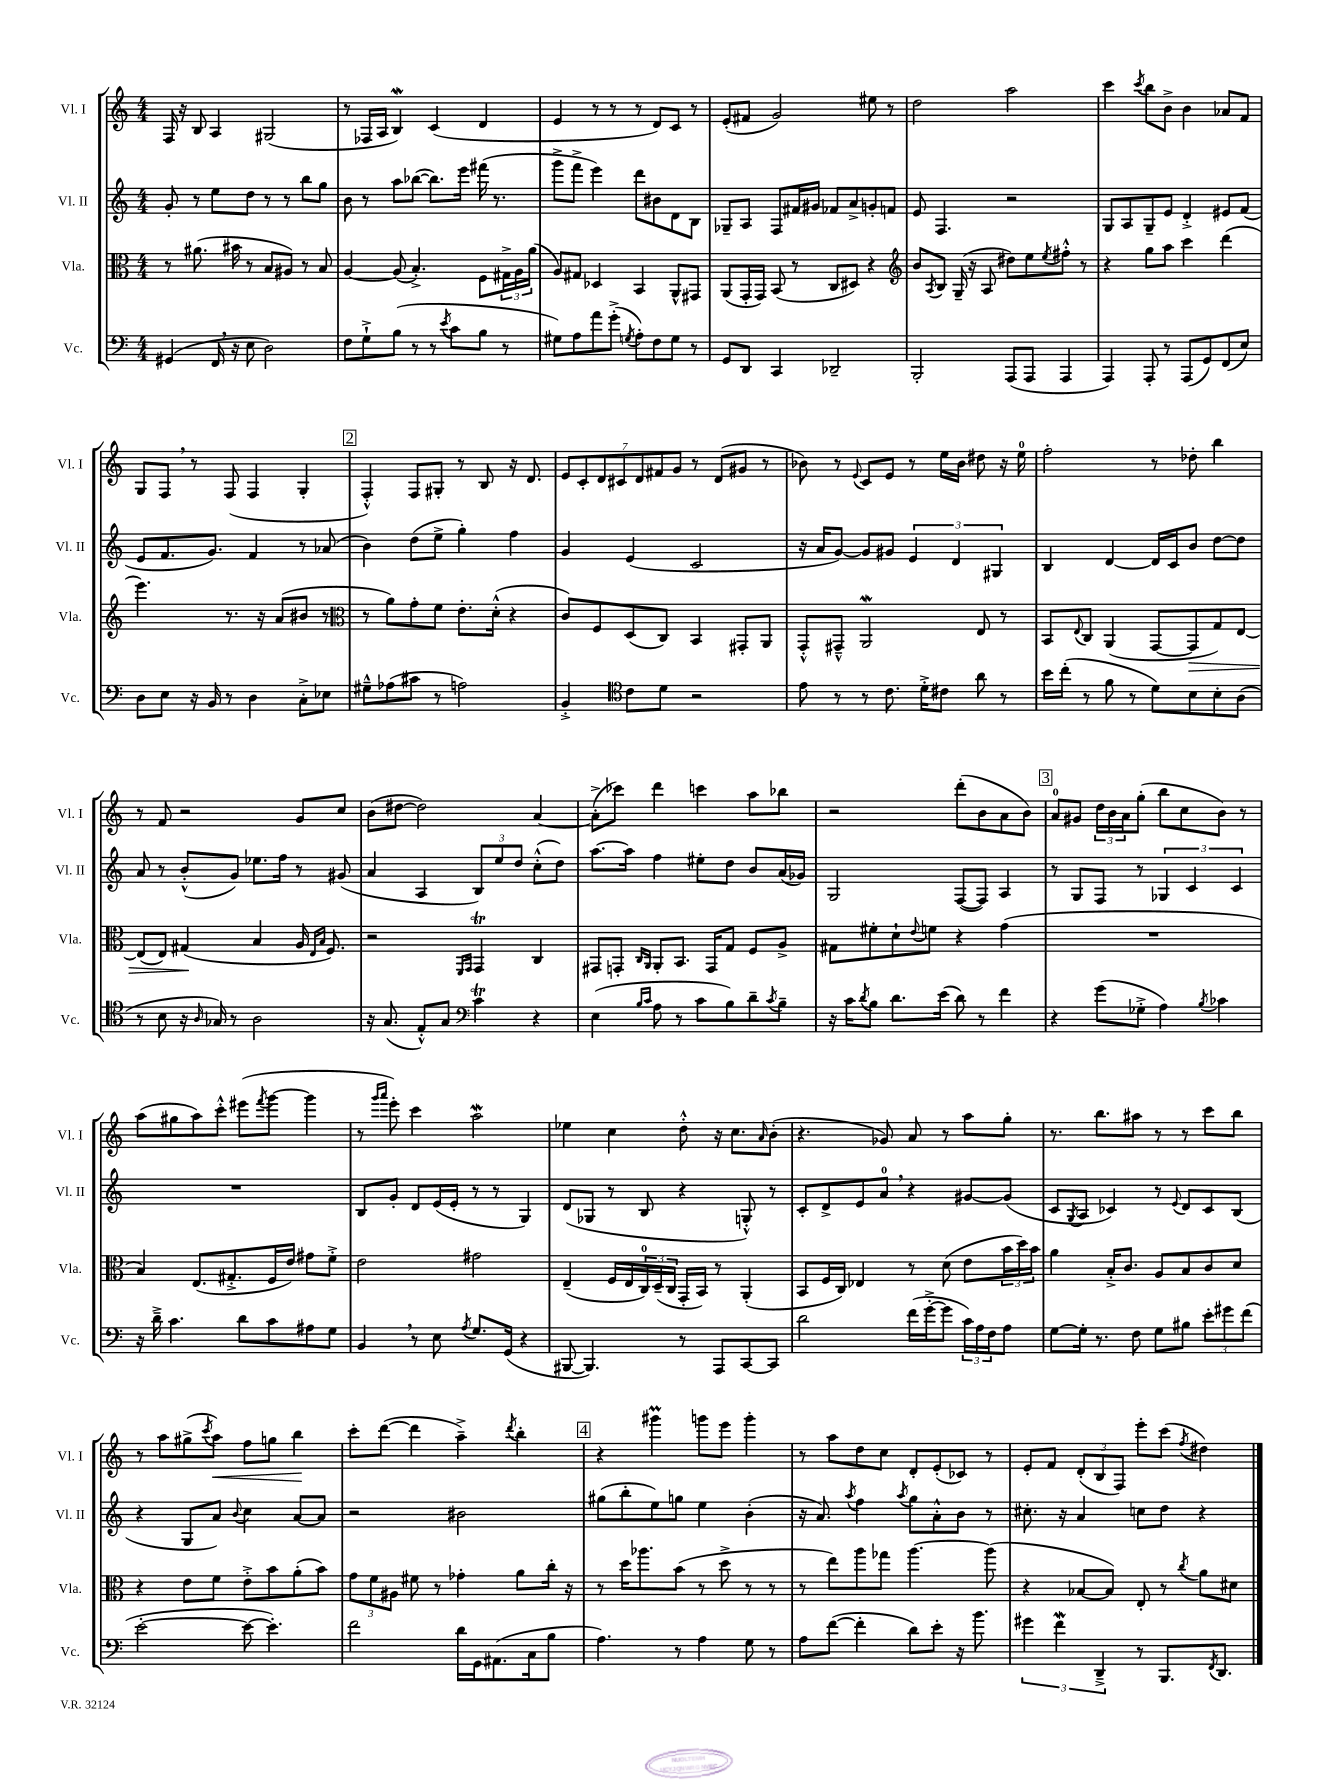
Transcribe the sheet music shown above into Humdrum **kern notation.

**kern	**kern	**kern	**kern
*staff4	*staff3	*staff2	*staff1
*clefF4	*clefC3	*clefG2	*clefG2
*k[]	*k[]	*k[]	*k[]
*M4/4	*M4/4	*M4/4	*M4/4
(4GG#/	8r	8g'/	16F/
.	.	.	16r
.	(8.a#\	8r	8B/
16FF/	.	8ee\L	4A/
16r	16b#\	.	.
8E\	8r	8dd\J	.
2D\)	8B/L	8r	(2G#/
.	8A#/J)	8r	.
.	8r	8bb\L	.
.	8B/	8gg\J	.
=	=	=	=
8F\L	[4A/	8b\	8r
8G`^\	.	8r	16F-/LL
.	.	.	16A/JJ
(8B\J	(8A/]	8aa\L	4B/)
8r	4.B'^/)	([8bb-\J	.
8r	.	8.bb-\]L)	(4c/
8qe/	.	.	.
8c\L	.	.	.
.	.	16eee\Jk	.
8B\J	8F\L	(16fff#\	4d/
.	.	8.r	.
8r	24G#^\L	.	.
.	24A\	.	.
.	(24a\JJ	.	.
=	=	=	=
8G#\L)	8A/L)	8ggg^\L	4e/
8A\	8G#/J	8fff^\J	.
8a\	4D-/	4eee\)	8r
(8g'^\J	.	.	8r
8qG/	.	.	.
8A'\L)	4BB/	8ddd\L	8r
8F\	.	8b#\	8d/L)
8G\J	8AA^^/L	8d\	8c/J
8r	8GG#/J	8B\J	8r
=	=	=	=
8GG/L	(8AA/L	8G-~/L	(8e'/L
8DD/J	16GG'/L	8A/J	8f#/J
.	16GG/JJ)	.	.
4CC/	(8BB/	8F/L	2g/)
.	8r	16f#/L	.
.	.	16g#/JJ	.
2DD-~/	8C/L	8f-/L	.
.	8D#/J)	8a^/	.
.	4r	8g'/	8ee#\
.	.	8f/J	8r
=	=	=	=
*	*clefG2	*	*
2BBB'/	8b/L	8e/	2dd\
.	8qA/	.	.
.	8B/J	4.F/	.
.	(16G~/	.	.
.	16r	.	.
.	8A/	.	.
(8AAA/L	8dd#\L)	2r	2aa\
8AAA/J	8ee\	.	.
.	8qee/	.	.
4AAA/	8ff#'^^\J	.	.
.	8r	.	.
=	=	=	=
4AAA/)	4r	8G/L	4ccc\
.	.	8A/	.
.	.	.	8qccc/
8AAA'/	8gg\L	8G~/	8bb\L
8r	8aa\J	8e/J	8b^\J
(8AAA/L	4ccc\	4d'^/	4b\
8GG/)	.	.	.
(8FF/	(4ddd\	8e#/L	8a-/L
8E/J)	.	(8f/J	8f/J
=	=	=	=
8D\L	4.eee\)	8e/L	8G/L
8E\J	.	8.f/	8F/J
16r	.	.	8r
16BB/	.	8.g/J)	.
8r	8.r	.	(8F/
4D\	.	4f/	4F/
.	16r	.	.
.	(8a/L	.	.
8C'^\L	8b#/J	8r	4G'/
8E-\J	8r	(8a-/	.
=	=	=	=
*	*clefC3	*	*
8G#~^^\L	8r	4b\)	4F'^^/)
(8A-\	8a\L)	.	.
8c#\J	8g'\	(8dd\L	8F/L
8r	8f\J	8ee^\J	8G#'/J
2A\)	8.e'\L	4gg'\)	8r
.	.	.	8B/
.	(16d'^^\Jk	.	.
.	4r	4ff\	16r
.	.	.	8.d/
=	=	=	=
4BB'^/	8c/L)	4g/	14e/L
.	.	.	14c'/
.	8F/	.	.
.	.	.	14d/
.	.	.	14c#/
*clefC4	*	*	*
8c\L	(8D/	(4e/	.
.	.	.	14d/
.	.	.	14f#/
8d\J	8C/J)	.	.
.	.	.	14g/J
2r	4BB/	2c/	8r
.	.	.	(8d/L
.	8GG#'/L	.	8g#/J
.	8AA/J	.	8r
=	=	=	=
8e\	8GG'^^/L	16r	8b-\)
.	.	16a/LK	.
8r	8GG#~^^/J	[8g/J)	8r
.	.	.	8qqe/
8r	2AA/	8g/]L	8c/L
8.c\	.	8g#/J	8e/J
.	.	6e/	8r
16d'^\LK	.	.	.
8c#\J	.	.	16ee\LL
.	.	6d/	.
.	.	.	16b-\JJ
8a\	8E/	.	8dd#\
.	.	6G#/	.
8r	8r	.	16r
.	.	.	16ee\
=	=	=	=
16b\LL	8BB/L	4B/	2ff'\
(16cc'\JJ	.	.	.
.	8qqE/	.	.
8r	8C/J	.	.
8f\	(4AA/	[4d/	.
8r	.	.	.
8d\L)	[8GG/L	16d/]LL	8r
.	.	16c/J	.
8B\	8GG/]	8b/J	8dd-'\
8B'\	8G/)	[8dd\L	4bb\
(8A\J	[8E/J	8dd\]J	.
=	=	=	=
8r	(8E/]L	8a/	8r
8B\	8E/J)	8r	8f/
16r	(4G#/	(8b'^^/L	2r
16qqA/	.	.	.
16G-/)	.	.	.
8r	.	8g/J)	.
2A\	4B/	8.ee-\L	.
.	.	16ff\Jk	.
.	16A/	8r	8g/L
.	16qqE/LL	.	.
.	16qqB/JJ	.	.
.	8.F/)	.	.
.	.	(8g#/	8cc/J
=	=	=	=
16r	2r	4a/	(8b\L
(8.G/	.	.	.
.	.	.	[8dd#\J
8E'^^/L)	.	4A/	2dd#\])
8G/J	.	.	.
*clefF4	*	*	*
.	16qqFF/LL	.	.
.	16qqGG/JJ	.	.
4c\	4GG/	12B/L)	.
.	.	12ee/	.
.	.	12dd/J	.
4r	4C/	(8cc'^^\L	[4a/
.	.	8dd\J)	.
=	=	=	=
(4E\	8GG#/L	[8.aa\L	(8a'^\]L
.	8GG'/J	.	8ccc-\J)
.	.	16aa\]Jk	.
16qqB/LL	16qqC/LL	.	.
16qqc/JJ	16qqAA/JJ	.	.
8A\	8AA'/L	4ff\	4ddd\
8r	8.BB/J	.	.
8c\L	.	8ee#'\L	4ccc\
.	16GG/LK	.	.
8B\)	8G/J	8dd\J	.
8d~\	8F/L	8b/L	8aa\L
8qc/	.	.	.
8B~\J	8A^/J	(16a/L	8bb-\J
.	.	16g-/JJ)	.
=	=	=	=
16r	8G#\L	2G/	2r
16c\LK	.	.	.
8qd/	.	.	.
8B\J	8f#'\	.	.
8.d\L	8d`\	.	.
.	8qqe/	.	.
.	8f\J	.	.
(16e\Jk	.	.	.
8d\)	4r	([8F/L	(8ddd'\L
8r	.	8F/]J)	8b\
4f\	(4g\	4A/	8a\
.	.	.	8b\J)
=	=	=	=
4r	1r	8r	8a/L
.	.	8G/L	8g#/J
(8g\L	.	8F/J	24dd\LL
.	.	.	24b\
.	.	.	24a\J
8G-'^\J	.	8r	(8gg'\J
4A\)	.	6G-/	8bb\L
.	.	.	8cc\
.	.	6c/	.
8qB/	.	.	.
4c-\	.	.	8b\J)
.	.	6c/	.
.	.	.	8r
=	=	=	=
16r	4B/)	1r	(8aa\L
16d~^\	.	.	.
4.c\	.	.	8gg#\
.	(8.E/L	.	8aa\)
.	.	.	8ccc'^^\J
.	8.G#'^/	.	.
8d\L	.	.	(8eee#\L
.	.	.	8qfff/
8c\	16F/L	.	[8ggg\J
.	16e/JJ)	.	.
8A#\	8g#\L	.	4ggg\]
8G\J	8f'^\J	.	.
=	=	=	=
4BB/	2e\	8B/L	8r
.	.	.	16qqggg/LL
.	.	.	16qqaaa/JJ
.	.	8g'/J	8eee'\)
8r	.	8d/L	4ccc\
8E\	.	(16e/L	.
.	.	16e'/JJ	.
8qA/	.	.	.
8.G/L	2g#\	8r	2aa\
.	.	8r	.
(16GG/Jk	.	.	.
4r	.	4G/)	.
=	=	=	=
[8BBB#/	(4E~/	(8d/L	4ee-\
4.BBB#/])	.	8G-/J	.
.	16F/LL	8r	4cc\
.	16E/	.	.
.	24C/)	8B/	.
.	(24D~/	.	.
.	24C/JJ	.	.
8r	16GG'/LL	4r	8dd'^^\
.	16BB/JJ)	.	.
8AAA/L	8r	.	16r
.	.	.	8.cc\L
[8CC/	(4AA'/	8G'^^/)	.
.	.	.	16qqa/
8CC/]J	.	8r	(8b'\J
=	=	=	=
2d\	8BB/L	8c'/L	4.r
.	16F/L	8d^/	.
.	16C/JJ)	.	.
.	4E-/	8e/	.
.	.	8a/J	8g-/)
(16f\LL	8r	4r	8a/
[16g'^\J	.	.	.
8g\]J	(8d\	.	8r
24c\LL)	8e\L	[8g#/L	8aa\L
24A\	.	.	.
24F\J	.	.	.
8A\J	24b\L	(8g#/]J	8gg'\J
.	24dd\)	.	.
.	24b\JJ	.	.
=	=	=	=
[8G\L	4a\	8c/L	8.r
.	.	8qG/	.
16G'\]Jk	.	8A/J	.
8.r	.	.	8.bb\L
.	16B'^/LK	4c-/)	.
.	8.c/J	.	.
8F\	.	.	8aa#\J
8G\L	8A/L	8r	8r
.	.	8qqe/	.
8B#\J	8B/	8d/L	8r
12e'\L	8c/	8c-/	8ccc\L
12g#\	.	.	.
.	8d/J	(8B/J	8bb\J
(12f\J	.	.	.
=	=	=	=
[2e'\	4r	4r	8r
.	.	.	8aa\L
.	8e\L	8G/L	(8gg#^\
.	.	.	8qccc/
.	8f\J	8a/J)	8aa\J)
.	.	8qqb/	.
8e\_	8e'^\L	4cc\	8ff\L
4.e'\])	8b\	.	8gg\J
.	(8a'\	[8a/L	4bb\
.	8b\J)	8a/]J	.
=	=	=	=
2f\	12g\L	2r	8ccc'\L
.	12f\	.	.
.	.	.	([8ddd\J
.	12A#\J	.	.
.	8f#\	.	4ddd\]
.	8r	.	.
16d\LL	4g-'\	2b#\	4aa~^\)
16GG\J	.	.	.
(8.AA#\	.	.	.
.	.	.	8qddd/
.	8a\L	.	4bb'\
16C\k	.	.	.
8B\J	16cc'\Jk	.	.
.	16r	.	.
=	=	=	=
4.A\)	8r	(8gg#\L	4r
.	16dd\LK	8bb'\	.
.	8.aa-\	.	.
.	.	8ee\)	4ggg#\
8r	(8b\J	8gg\J	.
4A\	8r	4ee\	8ggg\L
.	8dd^\	.	8eee\J
8G\	8r	(4b'\	4ggg'\
8r	8r	.	.
=	=	=	=
8A\L	8r	16r	8r
.	.	8.a/)	.
([8f\J	8ee\L)	.	8aa\L
.	.	8qaa/	.
4f'\]	8aa\	4ff\	8dd\
.	8gg-\J	.	8cc\J
.	.	8qaa/	.
8d\L)	[4.aa\	8gg\L	8d'/L
8e'\J	.	8a'^^\	(8e'/
16r	.	8b\J	8c-/J)
8.b\	.	.	.
.	(8aa\]	8r	8r
=	=	=	=
6g#\	4r	8.cc#'\	8e'/L
.	.	.	8f/J
6f\	.	.	.
.	.	16r	.
.	[8B-/L	4a/	(12d'/L
6DD~^/	.	.	12B/
.	8B-/]J)	.	.
.	.	.	12F/J)
8r	8E'/	8cc\L	8eee'\L
8.BBB/L	8r	8dd\J	(8ccc\J
.	8qcc/	.	8qff/
.	8a\L	4r	4dd#\)
8qFF/	.	.	.
8.DD/J	.	.	.
.	8d#\J	.	.
==	==	==	==
*-	*-	*-	*-
